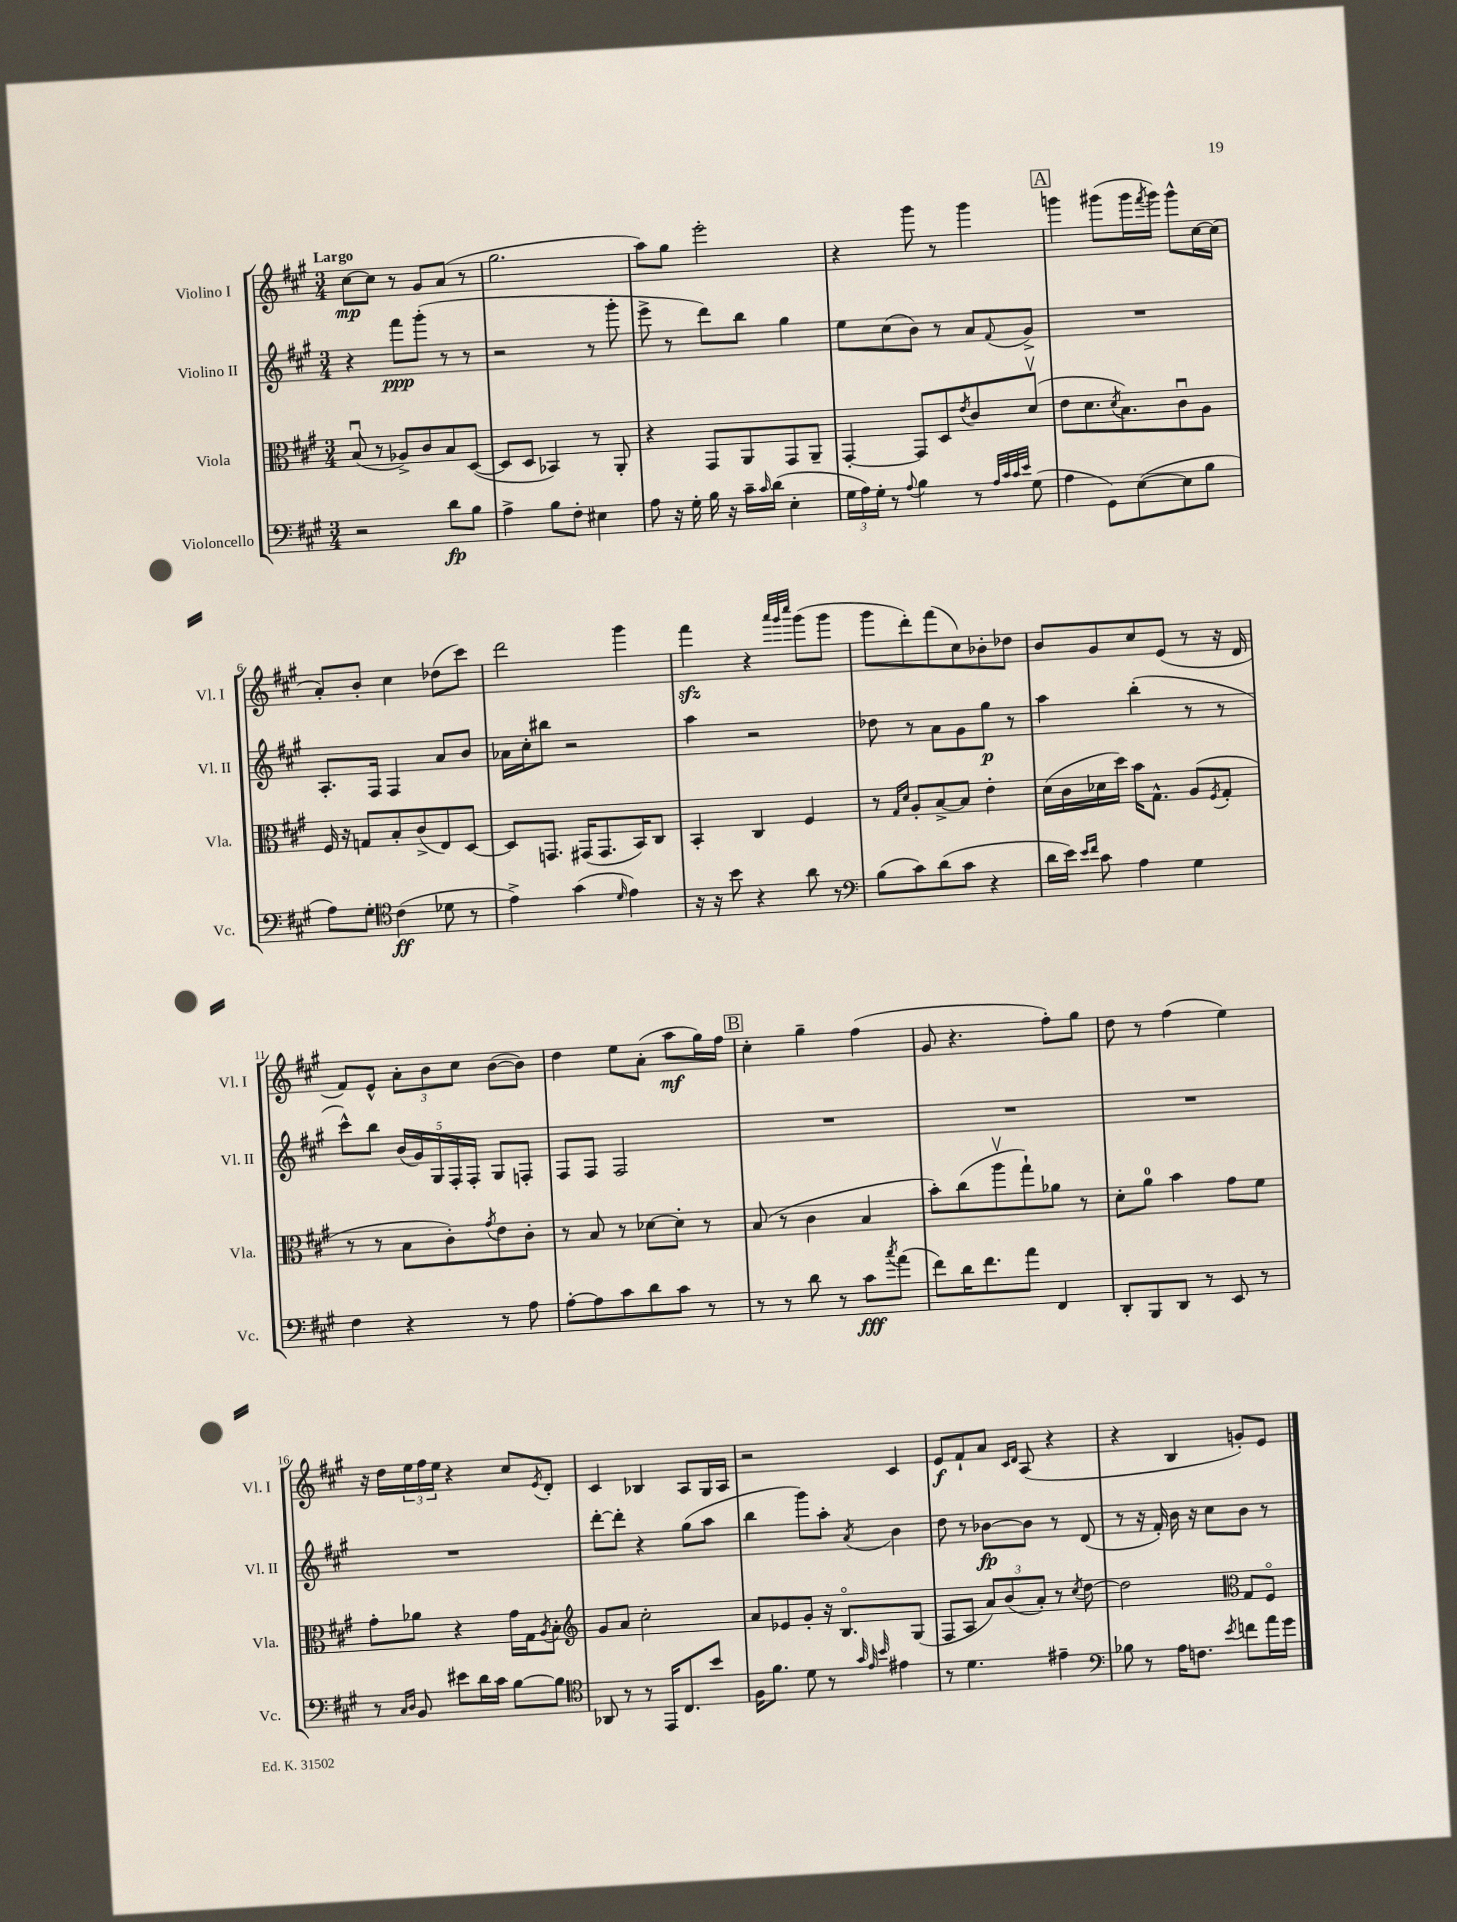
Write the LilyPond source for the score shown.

<<
\new StaffGroup <<
\new Staff = "s0" \with { instrumentName = "Violino I" shortInstrumentName = "Vl. I" } {
    \clef treble \key a \major \numericTimeSignature \time 3/4 \tempo "Largo"
    cis''8~\mp cis''8 r8 gis'8 a'8( r8 |
    gis''2. |
    a''8) gis''8 e'''2-. |
    r4 gis'''8 r8 gis'''4 |
    \mark \markup { \box "A" } g'''4 gis'''8( gis'''16 \acciaccatura { fis'''8 } gis'''16) gis'''8-^ cis''16~ cis''16( |
    a'8-.) b'8-. cis''4 des''8( cis'''8) |
    d'''2 gis'''4 |
    fis'''4\sfz r4 \grace { a'''32 gis'''32 cis''''32 } gis'''8( gis'''8 |
    gis'''8 d'''8-.) fis'''8( cis''8) bes'8-. des''8 |
    b'8 gis'8 cis''8 e'8( r8 r16 d'16 |
    fis'8) e'8-^ \tuplet 3/2 { a'8-. b'8 cis''8 } b'8~( b'8) |
    d''4 e''8 a'8-.( a''8\mf gis''16) fis''16 |
    \mark \markup { \box "B" } cis''4-. gis''4-- fis''4( |
    gis'8 r4. fis''8-.) gis''8 |
    d''8 r8 fis''4( e''4) |
    r16 d''16 \tuplet 3/2 { e''16 fis''16 e''16 } r4 cis''8 \acciaccatura { e'8 } d'8-. |
    cis'4 bes4 a8 gis16 a16 |
    r2 cis'4 |
    e'8\f fis'8-! a'8 \grace { cis'16 d'16 } a8( r4 |
    r4 b4 g'8-.) e'8 \bar "|." |
}
\new Staff = "s1" \with { instrumentName = "Violino II" shortInstrumentName = "Vl. II" } {
    \clef treble \key a \major \numericTimeSignature \time 3/4
    r4 fis'''8\ppp gis'''8-.( r8 r8 |
    r2 r8 gis'''8-. |
    e'''8-> r8 d'''8) b''8 gis''4 |
    e''8 cis''8( b'8) r8 a'8 \appoggiatura { fis'8 } gis'8-> |
    \mark \markup { \box "A" } R2. |
    a8.-. fis16 fis4 a'8 b'8 |
    aes'16 cis''16-. bis''8 r2 |
    a''4 r2 |
    des''8 r8 a'8 gis'8 gis''8\p r8 |
    a''4 b''4-.( r8 r8 |
    cis'''8-^) b''8 \tuplet 5/4 { b'16( gis'16) gis16 fis16-. fis16-. } gis8 f8-. |
    fis8 fis8 fis2 |
    \mark \markup { \box "B" } R2. |
    R2. |
    R2. |
    R2. |
    d'''8~-. d'''8-. r4 gis''8( a''8 |
    b''4 gis'''8) a''8-. \acciaccatura { a'8 } b'4 |
    d''8 r8 bes'8~\fp bes'8 r8 d'8( |
    r8 r16 fis'16-.) b'16 r16 cis''8 b'8 r8 \bar "|." |
}
\new Staff = "s2" \with { instrumentName = "Viola" shortInstrumentName = "Vla." } {
    \clef alto \key a \major \numericTimeSignature \time 3/4
    b8\downbow( r8 aes8->) cis'8 b8 d8~( |
    d8 d8 bes,4) r8 a,8-. |
    r4 gis,8 a,8 gis,8 a,8-- |
    gis,4~-. gis,8 d8 \acciaccatura { e'8 } cis'8 d'8\upbow( |
    \mark \markup { \box "A" } e'8 d'8. \acciaccatura { d'8 } b8.) cis'8\downbow a8 |
    fis16 r16 g8 b8-. cis'8->( e8) d8~ |
    d8 g,8. gis,16( gis,8. b,16) cis8 |
    b,4-. cis4 fis4 |
    r8 \grace { gis16 d'16 } a8-. b8~-> b8 e'4-. |
    d'16( cis'16 des'16 d''16) b'16 gis8.-^ a8( \acciaccatura { fis8 } gis8-. |
    r8 r8 b8 cis'8-.) \acciaccatura { gis'8 } e'8 cis'8-. |
    r8 b8 r8 des'8~ des'8-. r8 |
    \mark \markup { \box "B" } b8( r8 cis'4 b4 |
    b'8-.) cis''8( a''8\upbow gis''8-!) aes'8 r8 |
    d'8-. a'8-0 b'4 gis'8 fis'8 |
    gis'8-. aes'8 r4 gis'16 gis16 \acciaccatura { a8 } b8-. |
    \clef treble gis'8 a'8 cis''2-. |
    a'8 ees'8 gis'8-. r16 b8.\flageolet gis8( |
    fis8 a8 \tuplet 3/2 { a'8) b'8( a'8-.) } r8 \acciaccatura { cis''8 } d''8~ |
    d''2 \clef alto gis8 fis8\flageolet \bar "|." |
}
\new Staff = "s3" \with { instrumentName = "Violoncello" shortInstrumentName = "Vc." } {
    \clef bass \key a \major \numericTimeSignature \time 3/4
    r2 d'8\fp b8 |
    a4-> b8 fis8-. eis4 |
    a8 r16 gis16-. b16 r16 cis'16-- \grace { cis'16 } d'16( e4-. |
    \tuplet 3/2 { gis16 a16) gis16-. } r8 \appoggiatura { a8 } b4 r8 \grace { a32 cis'32 cis'32 e'32 } gis8( |
    \mark \markup { \box "A" } a4 gis,8) e8~( e8 b8 |
    a8) gis8-. \clef tenor cis'4\ff( des'8 r8 |
    e'4->) gis'4( \grace { d'16 } e'4) |
    r16 r16 b'8 r4 a'8 r8 |
    \clef bass b8( cis'8) d'8( cis'8 r4 |
    d'16 e'16) \grace { e'16 fis'16 } cis'8 a4 gis4 |
    fis4 r4 r8 a8 |
    a8~-. a8 cis'8 d'8 cis'8 r8 |
    \mark \markup { \box "B" } r8 r8 d'8 r8 cis'8\fff \acciaccatura { cis''8 } a'8( |
    fis'8) d'16 fis'8. a'8 fis,4 |
    d,8-. b,,8 d,8 r8 e,8 r8 |
    r8 \grace { cis16 d16 } b,8 eis'8 d'16 cis'16 b8~ b8 |
    \clef tenor aes,8 r8 r8 e,16 cis8. b'8 |
    fis16 fis'8. d'8 r8 \grace { gis'32 e'32 b'32 } eis'4 |
    r8 d'4. eis'4-- |
    \clef bass bes8 r8 a16 f8. \acciaccatura { e'8 } f'8 a'16 gis'16 \bar "|." |
}
>>
>>
